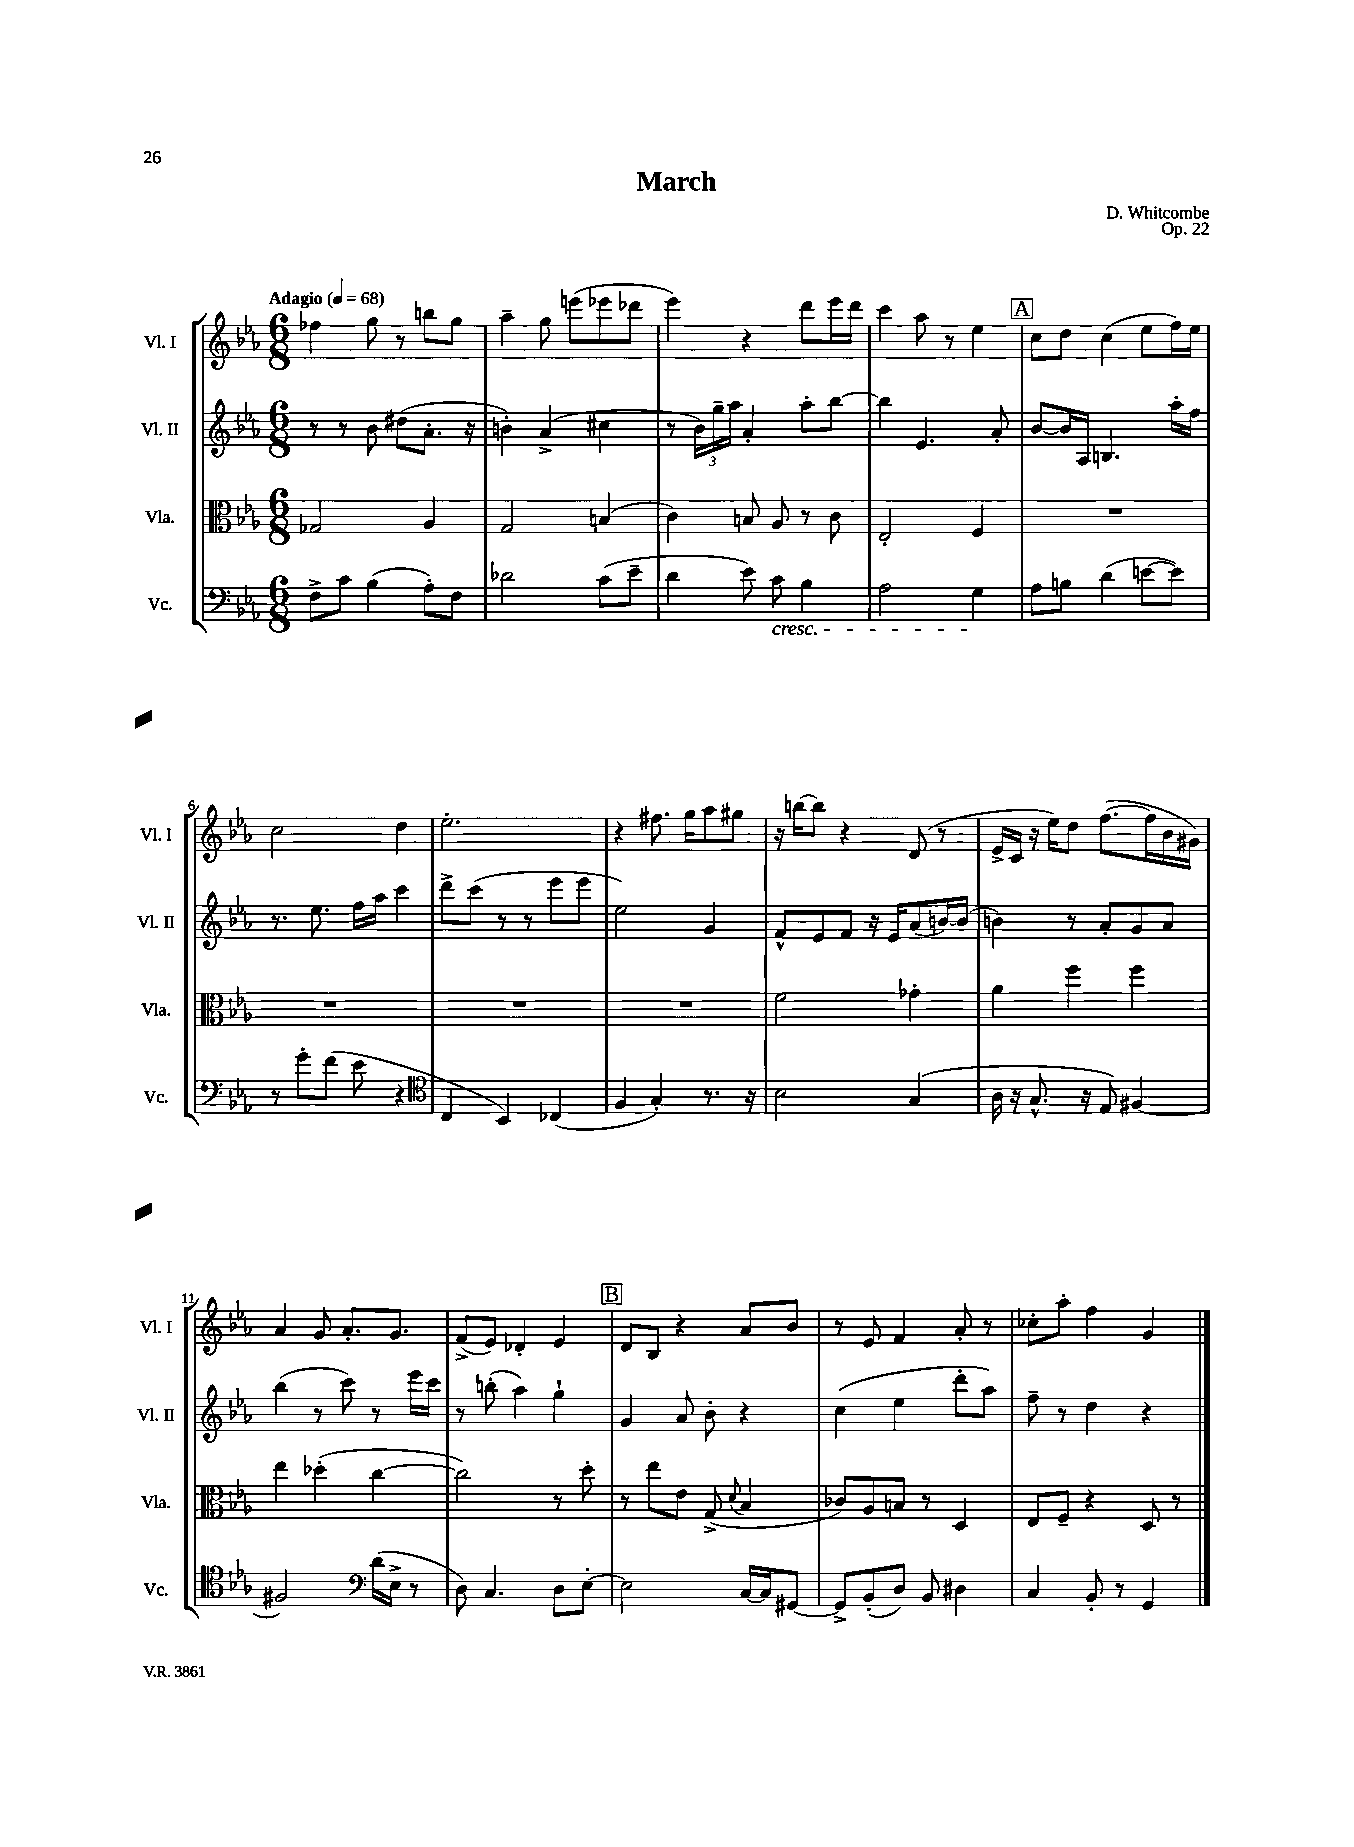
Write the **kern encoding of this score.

**kern	**kern	**kern	**kern
*part4	*part3	*part2	*part1
*staff4	*staff3	*staff2	*staff1
*I"Vc.	*I"Vla.	*I"Vl. II	*I"Vl. I
*I'Vc.	*I'Vla.	*I'Vl. II	*I'Vl. I
*clefF4	*clefC3	*clefG2	*clefG2
*k[b-e-a-]	*k[b-e-a-]	*k[b-e-a-]	*k[b-e-a-]
*M6/8	*M6/8	*M6/8	*M6/8
*MM68	*MM68	*MM68	*MM68
=1	=1	=1	=1
!	!	!	!LO:TX:a:B:t=Adagio
8F^\L	2G-X/	8r	4ff-X\
8c\J	.	8r	.
(4B-\	.	8b-\	8gg\
.	.	(8dd#X\L	8r
8A-'\L)	4A-/	8.a-'\J	8bbn\L
8F\J	.	.	8gg\J
.	.	16r	.
=2	=2	=2	=2
2d-X\	2G/	4bn'\)	4aa-~\
.	.	(4a-^/	8gg\
.	.	.	(8eeen\L
(8c\L	(4Bn/	4cc#X\	8eee-X\
8e-~\J	.	.	8ddd-X\J
=3	=3	=3	=3
4d\	4c\)	8r	4eee-\)
.	.	24b-\LL)	.
.	.	24gg~\	.
.	.	24aa-\JJ	.
8e-\)	8Bn/	4a-'/	4r
!LO:TX:b:i:t=cresc.	!	!	!
8c\	8A-/	.	.
4B-\	8r	8aa-'\L	8ddd\L
.	8c\	[8bb-\J	16eee-\L
.	.	.	16ddd\JJ
=4	=4	=4	=4
2A-\	2E-'/	4bb-\]	4ccc\
.	.	4.e-/	8aa-\
.	.	.	8r
4G\	4F/	.	4ee-\
.	.	8a-'/	.
!!LO:REH:place=s1:t=A
=5	=5	=5	=5
8A-\L	2.r	[8b-/L	8cc\L
8Bn\J	.	16b-/L]	8dd\J
.	.	16A-/JJ	.
(4d\	.	4.Bn/	(4cc\
[8en\L	.	.	8ee-\L
8e\J])	.	16aa-'\LL	16ff\L)
.	.	16ff\JJ	16ee-\JJ
!!LO:LB:g=z
=6	=6	=6	=6
8r	2.r	8.r	2cc\
8g'\L	.	.	.
.	.	8.ee-\	.
(8f\J	.	.	.
8e-\	.	16ff\LL	.
.	.	16aa-\JJ	.
4r	.	4ccc\	4dd\
=7	=7	=7	=7
*clefC4	*	*	*
4C/	2.r	8ddd^\L	2.ee-'\
.	.	(8ccc\J	.
4BB-/)	.	8r	.
.	.	8r	.
(4C-X/	.	8eee-\L	.
.	.	8eee-\J	.
=8	=8	=8	=8
4F/	2.r	2ee-\)	4r
4G'/)	.	.	8.ff#X\
.	.	.	16gg\KL
8.r	.	4g/	8aa-\
.	.	.	8gg#X\J
16r	.	.	.
=9	=9	=9	=9
2B-\	2f\	8f^^/L	16r
.	.	.	[16bbn\KL
.	.	8e-/	8bb\J]
.	.	8f/J	4r
.	.	16r	.
.	.	16e-/KL	.
(4G/	4g-X'\	(8a-/	(8d/
.	.	[16bn/L)	8r
.	.	(16b/JJ]	.
=10	=10	=10	=10
16A-\	4a-\	4bn\)	16e-^/LL
16r	.	.	16c/JJ
8.G^^/	.	.	16r
.	.	.	16ee-\KL)
.	4ff\	8r	8dd\J
16r	.	.	.
8E-/)	.	8a-'/L	([8.ff\L
[4F#X/	4ff\	8g/	.
.	.	.	16ff\L]
.	.	8a-/J	16b-\
.	.	.	16g#X\JJ)
!!LO:LB:g=z
=11	=11	=11	=11
2F#X/]	4ee-\	(4bb-\	4a-/
.	(4dd-X'\	8r	8g/
.	.	8ccc\)	8.a-'/L
*clefF4	*	*	*
(16d\LL	[4cc\	8r	.
16E-^\JJ	.	.	8.g/J
8r	.	16eee-\LL	.
.	.	16ccc\JJ	.
=12	=12	=12	=12
8D\)	2cc\])	8r	(8f^/L
4.C/	.	(8bbn'\	8e-/J)
.	.	4aa-\)	4d-X'/
8D\L	8r	4gg`\	4e-/
[8E-'\J	8dd'\	.	.
!!LO:REH:place=s1:t=B
=13	=13	=13	=13
2E-\]	8r	4g/	8d/L
.	8ee-\L	.	8B-/J
.	8e-\J	8a-/	4r
.	(8G^/	8b-'\	.
.	8qqd/	.	.
[16C/LL	4B-/	4r	8a-/L
16C/J]	.	.	.
[8GG#X/J	.	.	8b-/J
=14	=14	=14	=14
8GG#^/L]	8c-X/L)	(4cc\	8r
(8BB-'/	8A-/	.	8e-/
8D/J)	8Bn/J	4ee-\	4f/
8BB-/	8r	.	.
4D#X\	4D/	8ddd'\L	8a-'/
.	.	8aa-\J)	8r
=15	=15	=15	=15
4C/	8E-/L	8ff~\	8cc-X'\L
.	8F~/J	8r	8aa-'\J
8BB-'/	4r	4dd\	4ff\
8r	.	.	.
4GG/	8D/	4r	4g/
.	8r	.	.
==	==	==	==
*-	*-	*-	*-
